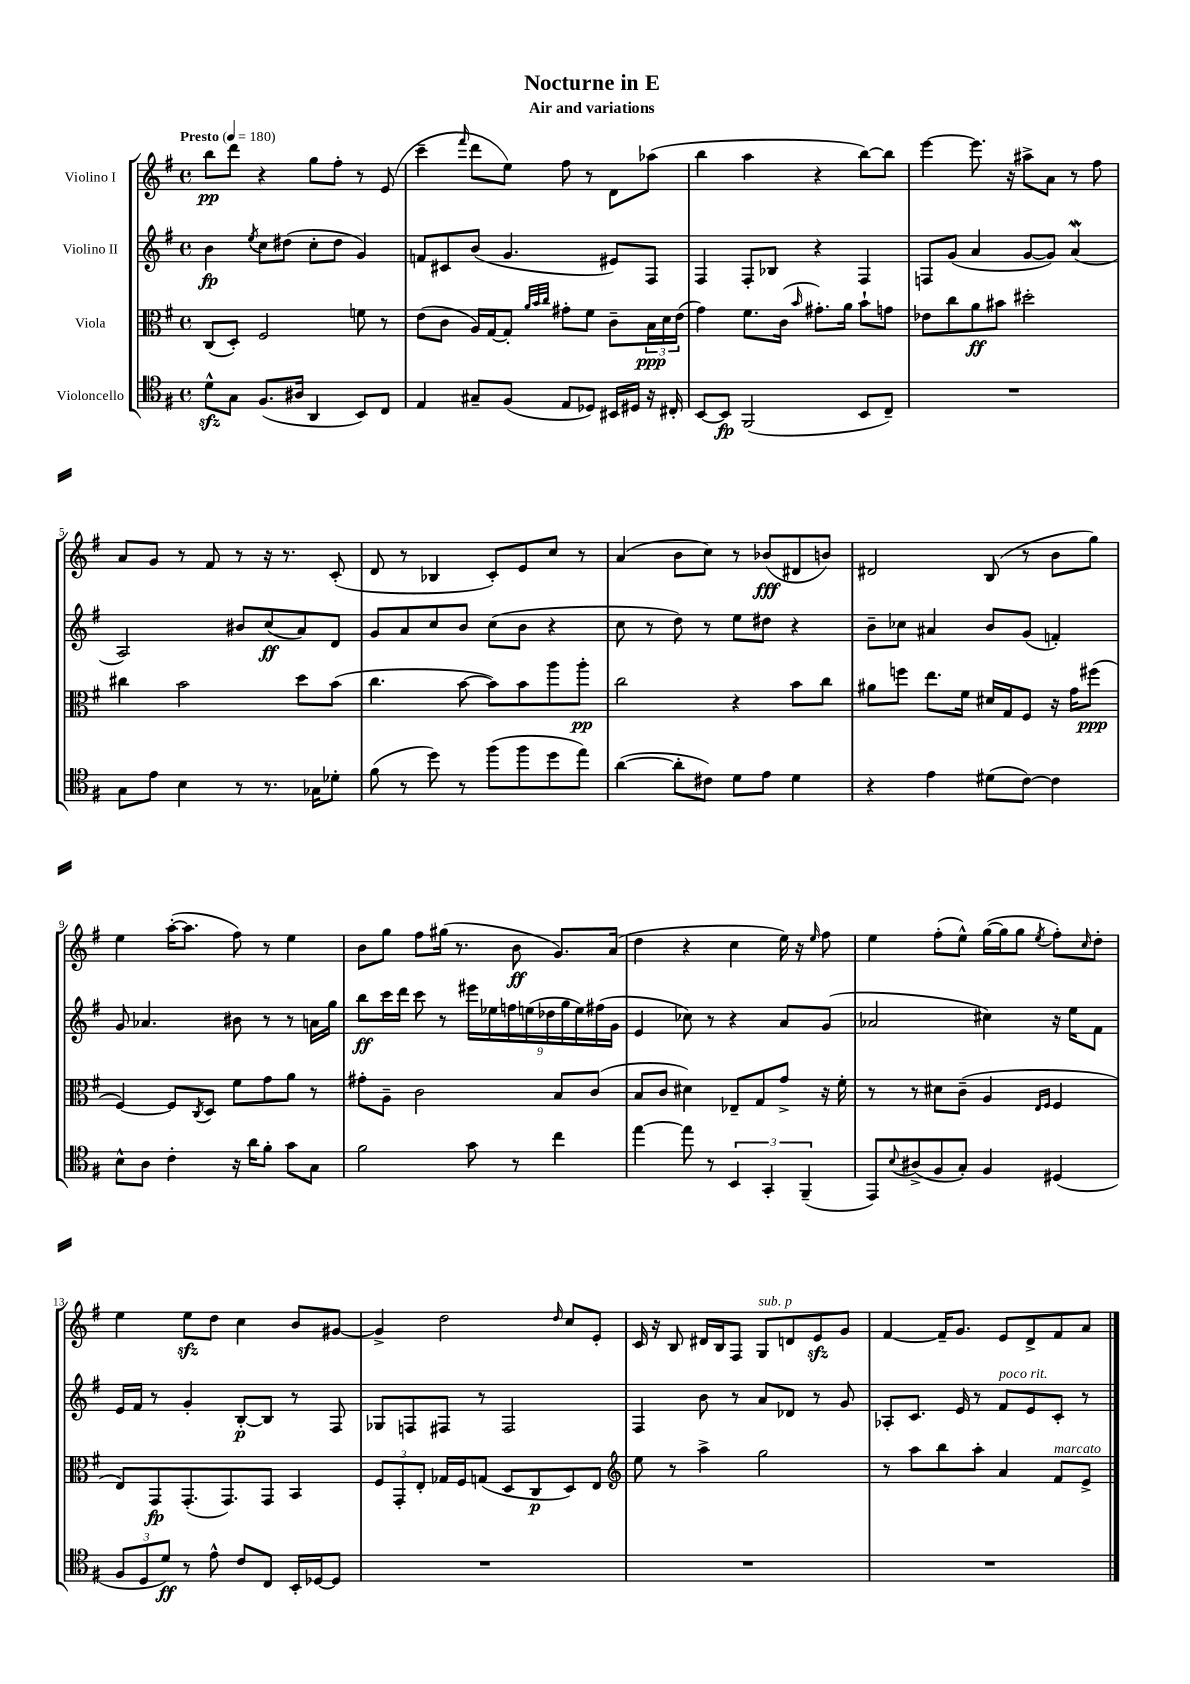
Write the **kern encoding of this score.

**kern	**dynam	**kern	**dynam	**kern	**dynam	**kern	**dynam
*part4	*part4	*part3	*part3	*part2	*part2	*part1	*part1
*staff4	*staff4	*staff3	*staff3	*staff2	*staff2	*staff1	*staff1
*I"Violoncello	*	*I"Viola	*	*I"Violino II	*	*I"Violino I	*
*clefC4	*	*clefC3	*	*clefG2	*	*clefG2	*
*k[f#]	*	*k[f#]	*	*k[f#]	*	*k[f#]	*
*M4/4	*	*M4/4	*	*M4/4	*	*M4/4	*
*met(c)	*	*met(c)	*	*met(c)	*	*met(c)	*
*MM180	*	*MM180	*	*MM180	*	*MM180	*
=1	=1	=1	=1	=1	=1	=1	=1
!	!	!	!	!	!	!LO:TX:a:B:t=Presto	!
8dzz^^\L	.	(8C/L	.	4b\	fp	8bb\L	pp
8G\J	.	8D'/J)	.	.	.	8ddd\J	.
.	.	.	.	8qee/	.	.	.
(8.F#/L	.	2F#/	.	8cc\L	.	4r	.
.	.	.	.	(8dd#X\J	.	.	.
16A#X/Jk	.	.	.	.	.	.	.
4AA/	.	.	.	8cc'\L	.	8gg\L	.
.	.	.	.	8dd#\J	.	8ff#'\J	.
8BB/L)	.	8fn\	.	4g/)	.	8r	.
8C/J	.	8r	.	.	.	(8e/	.
=2	=2	=2	=2	=2	=2	=2	=2
4E/	.	(8e\L	.	8fn/L	.	4ccc~\	.
.	.	8c\J	.	8c#X/	.	.	.
.	.	.	.	.	.	16qqfff#/	.
8G#X~/L	.	16A/LL)	.	(8b/J	.	8ddd\L	.
.	.	[16G/J	.	.	.	.	.
(8F#/J	.	8G'/J]	.	4.g/	.	8ee\J)	.
.	.	32qqa/LLL	.	.	.	.	.
.	.	32qqb/	.	.	.	.	.
.	.	32qqcc/JJJ	.	.	.	.	.
8E/L	.	8g#X'\L	.	.	.	8ff#\	.
8D-X/J)	.	8f#\J	.	.	.	8r	.
16BB#X/LL	.	8c~\L	.	8e#X/L)	.	8d\L	.
16D#X/JJ	.	.	.	.	.	.	.
16r	.	24B\L	ppp	8F#/J	.	(8aa-X\J	.
.	.	24d\	.	.	.	.	.
16C#X'/	.	.	.	.	.	.	.
.	.	(24e\JJ	.	.	.	.	.
=3	=3	=3	=3	=3	=3	=3	=3
[8BB/L	.	4g\)	.	4F#/	.	4bb\	.
8BB/J]	fp	.	.	.	.	.	.
(2FF#/	.	8.f#\L	.	8F#'/L	.	4aa\	.
.	.	.	.	8B-X/J	.	.	.
.	.	(16c\Jk	.	.	.	.	.
.	.	16qqb/	.	.	.	.	.
.	.	8.g#X'\L)	.	4r	.	4r	.
.	.	16a\Jk	.	.	.	.	.
8BB/L	.	8b`\L	.	4F#/	.	[8bb\L)	.
8C~/J)	.	8gn\J	.	.	.	8bb\J]	.
=4	=4	=4	=4	=4	=4	=4	=4
1r	.	8e-X\L	.	8Fn/L	.	[4eee\	.
.	.	8cc\	.	(8g/J	.	.	.
.	.	8a\	ff	4a/	.	8.eee\]	.
.	.	8b#X\J	.	.	.	.	.
.	.	.	.	.	.	16r	.
.	.	2dd#X'\	.	[8g/L	.	8aa#X^\L	.
.	.	.	.	8g/J])	.	8a\J	.
.	.	.	.	(4aW/	.	8r	.
.	.	.	.	.	.	8ff#\	.
!!LO:LB:g=z
=5	=5	=5	=5	=5	=5	=5	=5
8G\L	.	4cc#X\	.	2A/)	.	8a/L	.
8e\J	.	.	.	.	.	8g/J	.
4B\	.	2b\	.	.	.	8r	.
.	.	.	.	.	.	8f#/	.
8r	.	.	.	8b#X/L	.	8r	.
8.r	.	.	.	(8cc/	ff	16r	.
.	.	.	.	.	.	8.r	.
.	.	8dd\L	.	8a/)	.	.	.
16G-X\KL	.	.	.	.	.	.	.
8d-X'\J	.	(8b\J	.	8d/J	.	(8c'/	.
=6	=6	=6	=6	=6	=6	=6	=6
(8f#\	.	4.cc\	.	8g/L	.	8d/	.
8r	.	.	.	8a/	.	8r	.
8dd\)	.	.	.	8cc/	.	4B-X/	.
8r	.	[8b\	.	8b/J	.	.	.
(8ff#\L	.	8b\L])	.	(8cc\L	.	8c'/L)	.
8ff#\	.	8b\	.	8b\J	.	8e/	.
8dd\	.	8aa\	.	4r	.	8cc/J	.
8ee\J)	.	8aa'\J	pp	.	.	8r	.
=7	=7	=7	=7	=7	=7	=7	=7
([4a\	.	2cc\	.	8cc\	.	(4a/	.
.	.	.	.	8r	.	.	.
8a'\L]	.	.	.	8dd\)	.	8b\L	.
8c#X\J)	.	.	.	8r	.	8cc\J)	.
8d\L	.	4r	.	8ee\L	.	8r	.
8e\J	.	.	.	8dd#X\J	.	(8b-X/L	fff
4d\	.	8b\L	.	4r	.	8d#X/	.
.	.	8cc\J	.	.	.	8bn/J)	.
=8	=8	=8	=8	=8	=8	=8	=8
4r	.	8a#X\L	.	8b~\L	.	2d#X/	.
.	.	8ffn\J	.	8cc-X\J	.	.	.
4e\	.	8.ee\L	.	4a#X/	.	.	.
.	.	16f#\Jk	.	.	.	.	.
(8d#X\L	.	16d#X/LL	.	8b/L	.	(8B/	.
.	.	16G/J	.	.	.	.	.
[8c\J)	.	8F#/J	.	(8g/J	.	8r	.
4c\]	.	16r	.	4fn'/)	.	8b\L	.
.	.	16g\KL	.	.	.	.	.
.	.	(8ff#X\J	ppp	.	.	8gg\J)	.
!!LO:LB:g=z
=9	=9	=9	=9	=9	=9	=9	=9
8B^^\L	.	[4F#/)	.	8g/	.	4ee\	.
8A\J	.	.	.	4.a-X/	.	.	.
4c'\	.	8F#/L]	.	.	.	([16aa'\KL	.
.	.	.	.	.	.	8.aa\J]	.
.	.	8qC/	.	.	.	.	.
.	.	8D/J	.	.	.	.	.
16r	.	8f#\L	.	8b#X\	.	8ff#\)	.
16a\KL	.	.	.	.	.	.	.
8f#'\J	.	8g\	.	8r	.	8r	.
8g\L	.	8a\J	.	8r	.	4ee\	.
8G\J	.	8r	.	16an\LL	.	.	.
.	.	.	.	16gg\JJ	.	.	.
=10	=10	=10	=10	=10	=10	=10	=10
2f#\	.	8g#X'\L	.	8bb\L	ff	8b\L	.
.	.	8A~\J	.	16ccc\L	.	8gg\J	.
.	.	.	.	16ddd\JJ	.	.	.
.	.	2c\	.	8ccc\	.	8ff#\L	.
.	.	.	.	8r	.	(16gg#X\Jk	.
.	.	.	.	.	.	8.r	.
8g\	.	.	.	18eee#X\LL	.	.	.
.	.	.	.	18ee-X\	.	.	.
.	.	.	.	18ffn\	.	.	.
8r	.	.	.	.	.	8b\	ff
.	.	.	.	(18een\	.	.	.
.	.	.	.	18dd-X\	.	.	.
4cc\	.	8B/L	.	.	.	8.g/L)	.
.	.	.	.	18gg\	.	.	.
.	.	.	.	18ee\)	.	.	.
.	.	(8c/J	.	.	.	.	.
.	.	.	.	(18ff#X\	.	.	.
.	.	.	.	.	.	(16a/Jk	.
.	.	.	.	18g\JJ	.	.	.
=11	=11	=11	=11	=11	=11	=11	=11
[4ee\	.	8B/L	.	4e/	.	4dd\	.
.	.	8c/J	.	.	.	.	.
8ee\]	.	4d#X\)	.	8cc-X\)	.	4r	.
8r	.	.	.	8r	.	.	.
6BB/	.	8E-X~/L	.	4r	.	4cc\	.
.	.	8G/	.	.	.	.	.
6GG'/	.	.	.	.	.	.	.
.	.	8g^/J	.	8a/L	.	16ee\)	.
.	.	.	.	.	.	16r	.
(6FF#~/	.	.	.	.	.	.	.
.	.	.	.	.	.	16qqee/	.
.	.	16r	.	(8g/J	.	8ff#\	.
.	.	16f#'\	.	.	.	.	.
=12	=12	=12	=12	=12	=12	=12	=12
8EE/L)	.	8r	.	2a-X/	.	4ee\	.
8qqB/	.	.	.	.	.	.	.
(8A#X^/	.	8r	.	.	.	.	.
8F#/	.	8d#X\L	.	.	.	(8ff#'\L	.
8G'/J)	.	(8c~\J	.	.	.	8ee^^\J)	.
4F#/	.	4A/	.	4cc#X\)	.	([16gg\LL	.
.	.	.	.	.	.	16gg\J]	.
.	.	.	.	.	.	8gg\J	.
.	.	16qqE/LL	.	.	.	.	.
.	.	16qqF#/JJ	.	.	.	8qee/	.
(4D#X/	.	4F#/	.	16r	.	8ff#'\L)	.
.	.	.	.	16ee\KL	.	.	.
.	.	.	.	.	.	16qqcc/	.
.	.	.	.	8f#\J	.	8dd'\J	.
!!LO:LB:g=z
=13	=13	=13	=13	=13	=13	=13	=13
12F#/L	.	8E/L)	.	16e/LL	.	4ee\	.
.	.	.	.	16f#/JJ	.	.	.
12D/	.	.	.	.	.	.	.
.	.	8GG/	fp	8r	.	.	.
12d/J)	ff	.	.	.	.	.	.
8r	.	(8.GG'/	.	4g'/	.	8eezz\L	.
8e^^\	.	.	.	.	.	8dd\J	.
.	.	8.GG/)	.	.	.	.	.
8c/L	.	.	.	[8B'/L	p	4cc\	.
8C/J	.	8GG/J	.	8B/J]	.	.	.
16BB'/LL	.	4BB/	.	8r	.	8b/L	.
[16D-X/J	.	.	.	.	.	.	.
8D-/J]	.	.	.	8F#/	.	[8g#X/J	.
=14	=14	=14	=14	=14	=14	=14	=14
1r	.	12F#/L	.	8G-X/L	.	4g#^/]	.
.	.	12GG'/	.	.	.	.	.
.	.	.	.	8Fn/	.	.	.
.	.	12E'/J	.	.	.	.	.
.	.	16G-X/LL	.	8F#X/J	.	2dd\	.
.	.	16F#/J	.	.	.	.	.
.	.	(8Gn/J	.	8r	.	.	.
.	.	8D/L	.	2F#/	.	.	.
.	.	8C/	p	.	.	.	.
.	.	.	.	.	.	16qqdd/	.
.	.	8D/)	.	.	.	8cc/L	.
.	.	8E/J	.	.	.	8e'/J	.
=15	=15	=15	=15	=15	=15	=15	=15
*	*	*clefG2	*	*	*	*	*
1r	.	8ee\	.	4F#/	.	16c/	.
.	.	.	.	.	.	16r	.
.	.	8r	.	.	.	8B/	.
.	.	4aa^\	.	8b\	.	16d#X/LL	.
.	.	.	.	.	.	16B/J	.
.	.	.	.	8r	.	8F#/J	.
!	!	!	!	!	!	!LO:TX:a:i:t=sub. p	!
.	.	2gg\	.	8a/L	.	8G/L	.
.	.	.	.	8d-X/J	.	8dn/	.
.	.	.	.	8r	.	8ezz/	.
.	.	.	.	8g/	.	8g/J	.
=16	=16	=16	=16	=16	=16	=16	=16
1r	.	8r	.	8A-X'/L	.	[4f#/	.
.	.	8aa\L	.	8.c/J	.	.	.
.	.	8bb\	.	.	.	16f#~/KL]	.
.	.	.	.	16e/	.	8.g/J	.
.	.	8aa'\J	.	8r	.	.	.
!	!	!	!	!LO:TX:a:i:t=poco rit.	!	!	!
.	.	4a/	.	8f#/L	.	8e/L	.
.	.	.	.	8e/	.	8d^/	.
!	!	!LO:TX:a:i:t=marcato	!	!	!	!	!
.	.	8f#/L	.	8c'/J	.	8f#/	.
.	.	8e^/J	.	8r	.	8a/J	.
==	==	==	==	==	==	==	==
*-	*-	*-	*-	*-	*-	*-	*-
